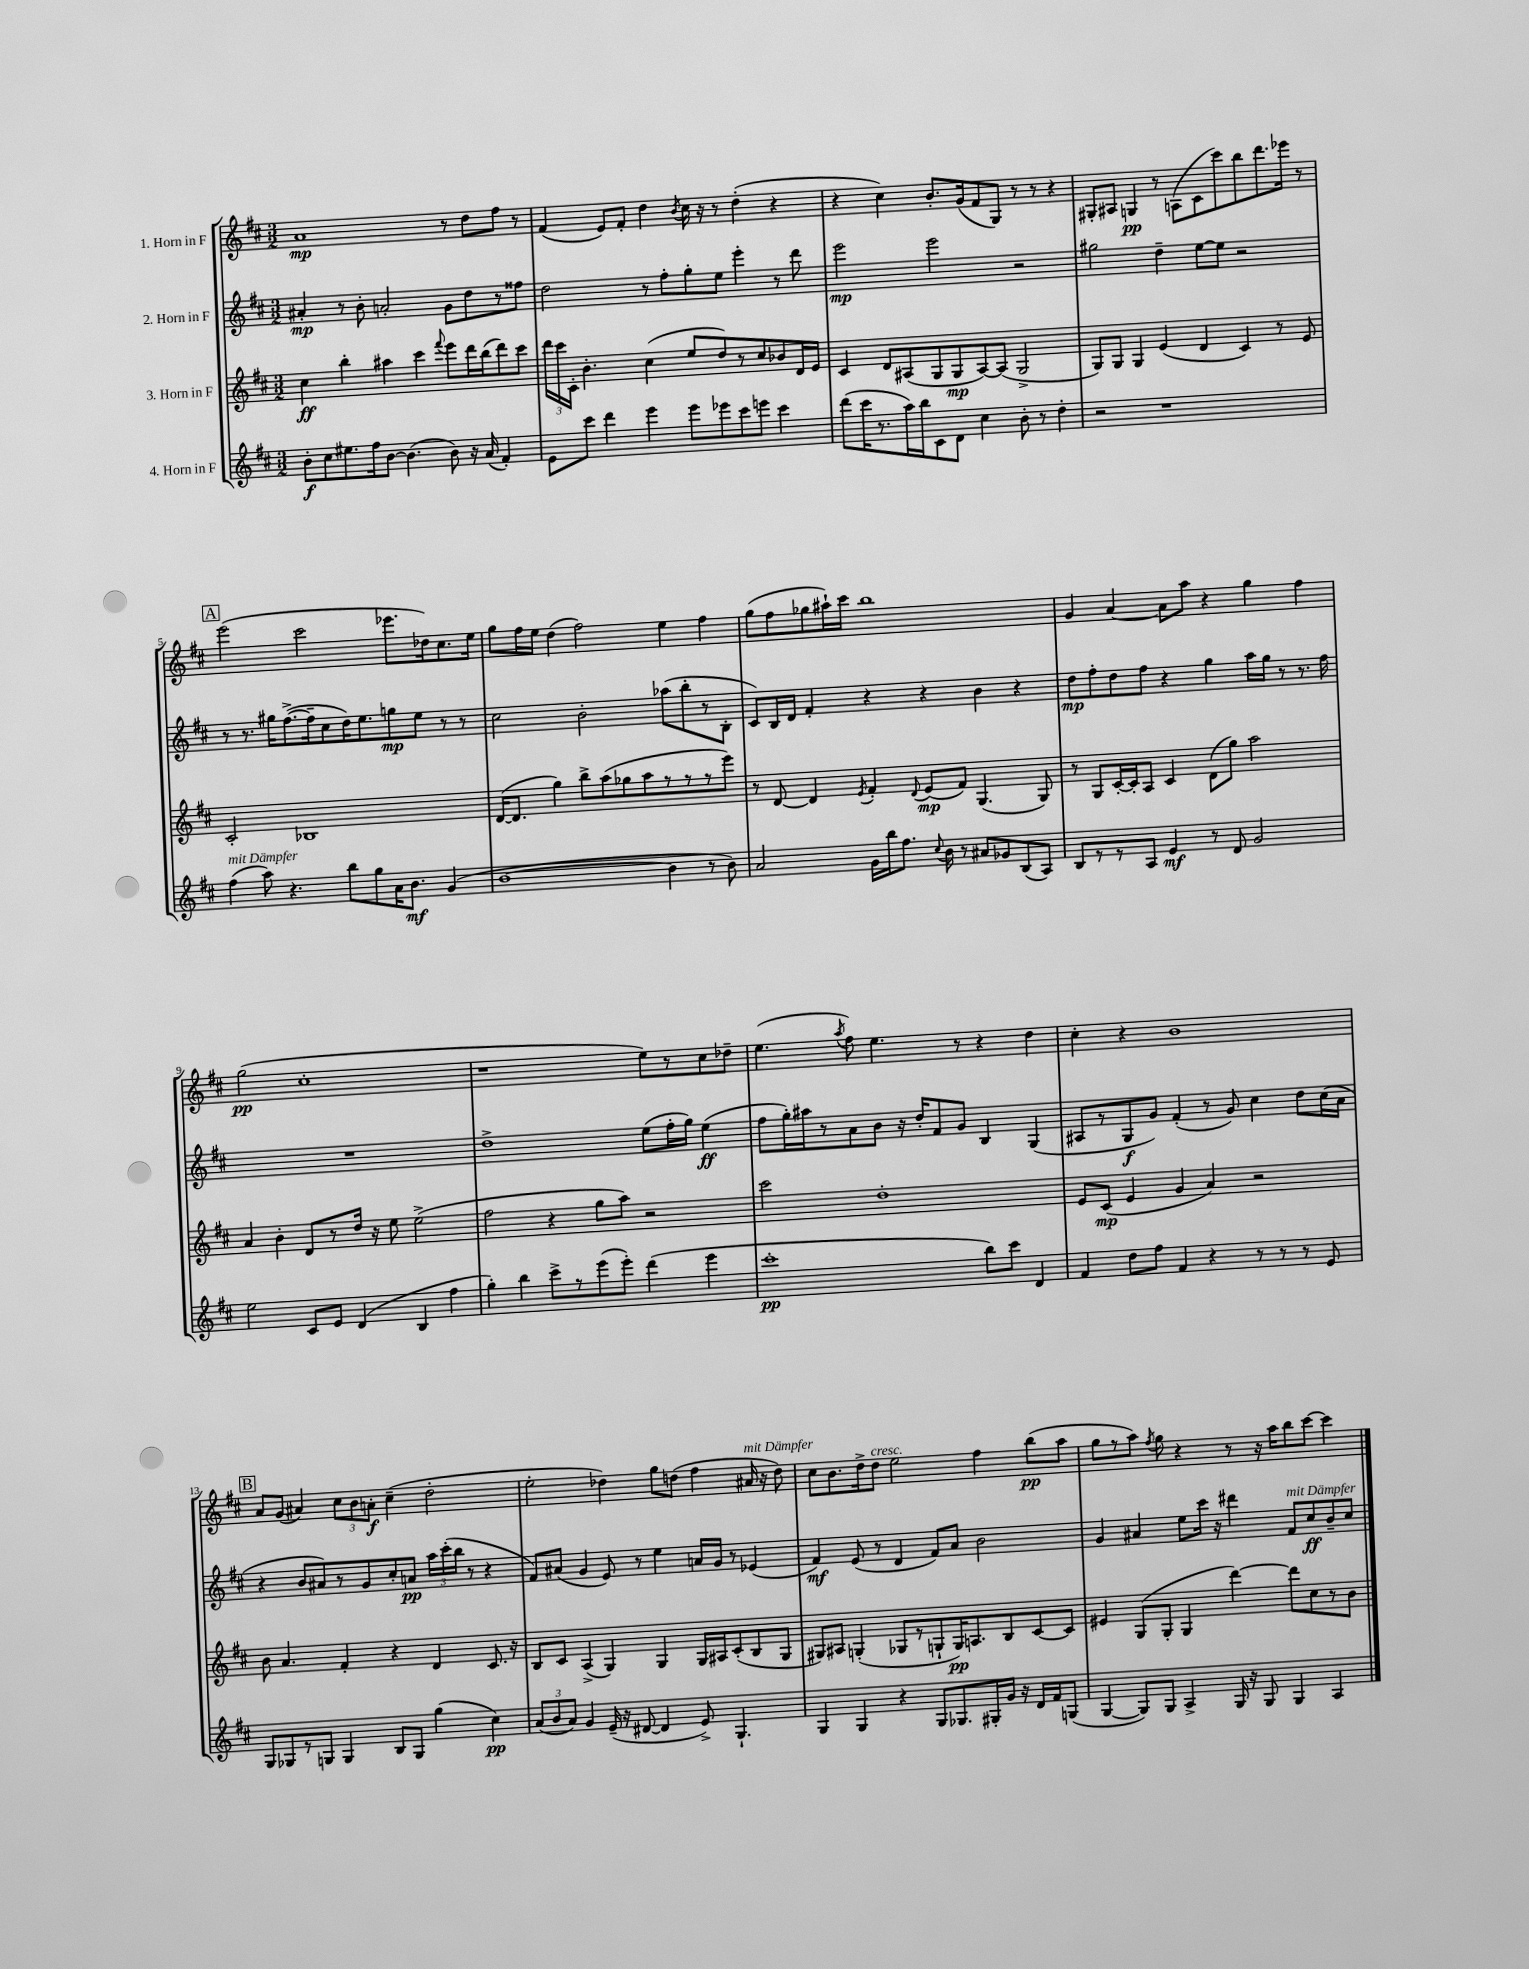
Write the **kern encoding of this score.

**kern	**dynam	**kern	**dynam	**kern	**dynam	**kern	**dynam
*part4	*part4	*part3	*part3	*part2	*part2	*part1	*part1
*staff4	*staff4	*staff3	*staff3	*staff2	*staff2	*staff1	*staff1
*I"4. Horn in F	*	*I"3. Horn in F	*	*I"2. Horn in F	*	*I"1. Horn in F	*
*clefG2	*	*clefG2	*	*clefG2	*	*clefG2	*
*k[f#c#]	*	*k[f#c#]	*	*k[f#c#]	*	*k[f#c#]	*
*M3/2	*	*M3/2	*	*M3/2	*	*M3/2	*
=1	=1	=1	=1	=1	=1	=1	=1
8b'\L	f	4cc#\	ff	4a#X'/	mp	1a	mp
8cc#\	.	.	.	.	.	.	.
8.ee#X\	.	4bb'\	.	8r	.	.	.
.	.	.	.	8b'\	.	.	.
16ff#\k	.	.	.	.	.	.	.
[8b\J	.	4aa#X\	.	2an'/	.	.	.
(4.b\]	.	.	.	.	.	.	.
.	.	4ccc#\	.	.	.	.	.
.	.	8qqfff#/	.	.	.	.	.
8b\)	.	8eee\L	.	8g\L	.	8r	.
16r	.	16ddd\L	.	8dd\	.	8dd\L	.
(16a/	.	(16bb\J	.	.	.	.	.
4f#'/)	.	8ddd\)	.	8r	.	8ff#\J	.
.	.	8ccc#\J	.	8ff##X\J	.	8r	.
=2	=2	=2	=2	=2	=2	=2	=2
8e\L	.	24ddd\LL	.	2dd\	.	(4f#/	.
.	.	24ccc#\	.	.	.	.	.
.	.	24c#'\JJ	.	.	.	.	.
8ccc#\J	.	4.b'\	.	.	.	.	.
4ddd\	.	.	.	.	.	8e/L)	.
.	.	.	.	.	.	8f#'/J	.
4eee\	.	(4cc#\	.	8r	.	4dd\	.
.	.	.	.	8ff#'\L	.	.	.
.	.	.	.	.	.	8qb/	.
8eee\L	.	8ee/L	.	8gg'\	.	16cc#\	.
.	.	.	.	.	.	16r	.
8eee-X\	.	8dd/)	.	8ee\J	.	8r	.
8ccc#\	.	8r	.	4eee'\	.	(4dd'\	.
8eeen\J	.	8cc#/	.	.	.	.	.
4ccc#\	.	8b-X/	.	8r	.	4r	.
.	.	16d/L	.	8ddd\	.	.	.
.	.	16e/JJ	.	.	.	.	.
=3	=3	=3	=3	=3	=3	=3	=3
(8ddd\L	.	4c#/	.	2eee\	mp	4r	.
16ccc#\K	.	.	.	.	.	.	.
8.r	.	.	.	.	.	.	.
.	.	8d/L	.	.	.	4cc#\)	.
16aa\L)	.	(8A#X/	.	.	.	.	.
16bb\J	.	.	.	.	.	.	.
8c#\	.	8G/	.	2eee\	.	8.b'/L	.
8d\J	.	8G/	mp	.	.	.	.
.	.	.	.	.	.	(16g/k	.
4cc#\	.	[8A#/)	.	.	.	8f#/	.
.	.	(8A#/J]	.	.	.	8G/J)	.
8b'\	.	2G^/	.	2r	.	8r	.
8r	.	.	.	.	.	8r	.
4dd'\	.	.	.	.	.	4r	.
=4	=4	=4	=4	=4	=4	=4	=4
2r	.	8G/L)	.	2gg#X\	.	8G#X'/L	.
.	.	8G/J	.	.	.	8A#X/J	.
.	.	4G/	.	.	.	4Gn/	pp
1r	.	(4e/	.	4dd~\	.	8r	.
.	.	.	.	.	.	(8An\L	.
.	.	4d/	.	[8ee\L	.	8c#\	.
.	.	.	.	8ee\J]	.	8ccc#\)	.
.	.	4c#/)	.	2r	.	8bb\	.
.	.	.	.	.	.	8.ddd\	.
.	.	8r	.	.	.	.	.
.	.	.	.	.	.	16eee-X\Jk	.
.	.	8e/	.	.	.	8r	.
!!LO:LB:g=z
!!LO:REH:place=s1:t=A
=5	=5	=5	=5	=5	=5	=5	=5
!LO:TX:a:i:t=mit Dämpfer	!	!	!	!	!	!	!
(4ff#\	.	2c#'/	.	8r	.	(2eee\	.
.	.	.	.	8.r	.	.	.
8aa\)	.	.	.	.	.	.	.
.	.	.	.	16gg#X\KL	.	.	.
4.r	.	.	.	([8.ff#^\	.	.	.
.	.	1B-X	.	.	.	2ccc#\	.
.	.	.	.	16ff#~\k]	.	.	.
.	.	.	.	8cc#\	.	.	.
8bb\L	.	.	.	16dd\K)	.	.	.
.	.	.	.	8.ee\	.	.	.
8gg\	.	.	.	.	.	.	.
16a\K	.	.	.	8ggn\	mp	8.eee-X\L	.
8.b\J	mf	.	.	.	.	.	.
.	.	.	.	8ee\J	.	.	.
.	.	.	.	.	.	16dd-X\k)	.
(4g/	.	.	.	8r	.	8.cc#\	.
.	.	.	.	8r	.	.	.
.	.	.	.	.	.	16ee\Jk	.
=6	=6	=6	=6	=6	=6	=6	=6
[1b	.	([16d/KL	.	2cc#\	.	8gg\L	.
.	.	8.d/J]	.	.	.	.	.
.	.	.	.	.	.	16ff#\L	.
.	.	.	.	.	.	16ee\JJ	.
.	.	4gg\)	.	.	.	(4dd\	.
.	.	8bb^\L	.	2b'\	.	2ff#\)	.
.	.	(8aa\	.	.	.	.	.
.	.	8gg-X\	.	.	.	.	.
.	.	8aa\	.	.	.	.	.
4b\]	.	8r	.	(8aa-X\L	.	4ee\	.
.	.	8r	.	8bb'\	.	.	.
8r	.	8r	.	8r	.	4ff#\	.
8b\)	.	8eee\J)	.	8B'\J	.	.	.
=7	=7	=7	=7	=7	=7	=7	=7
2a/	.	8r	.	8c#/L)	.	(8gg\L	.
.	.	[8d/	.	16B/L	.	8ff#\	.
.	.	.	.	16d/JJ	.	.	.
.	.	4d/]	.	4f#'/	.	8gg-X\	.
.	.	.	.	.	.	16aa#X`\L)	.
.	.	.	.	.	.	16ccc#\JJ	.
.	.	8qe/	.	.	.	.	.
16g\LL	.	4f#'/	.	4r	.	1bb	.
16bb\J	.	.	.	.	.	.	.
8.ff#\J	.	.	.	.	.	.	.
.	.	8qqd/	.	.	.	.	.
.	.	(8e/L	mp	4r	.	.	.
8qqcc#/	.	.	.	.	.	.	.
16b\	.	.	.	.	.	.	.
8r	.	8f#/J)	.	.	.	.	.
8a#X/L	.	(4.G/	.	4b\	.	.	.
8g-X/	.	.	.	.	.	.	.
(8B/	.	.	.	4r	.	.	.
8A/J)	.	8G/)	.	.	.	.	.
=8	=8	=8	=8	=8	=8	=8	=8
8B/L	.	8r	.	8dd\L	mp	4g/	.
8r	.	8G/L	.	8ff#'\	.	.	.
8r	.	[16c#'/L	.	8dd\	.	[4a/	.
.	.	16c#'/J]	.	.	.	.	.
8A/J	.	8A/J	.	8ff#\J	.	.	.
4e/	mf	4c#/	.	4r	.	8a\L]	.
.	.	.	.	.	.	8aa\J	.
8r	.	(8d\L	.	4gg\	.	4r	.
8d/	.	8gg\J)	.	.	.	.	.
2g/	.	2aa\	.	16aa\LL	.	4gg\	.
.	.	.	.	16gg\JJ	.	.	.
.	.	.	.	8r	.	.	.
.	.	.	.	8.r	.	4ff#\	.
.	.	.	.	16ff#\	.	.	.
!!LO:LB:g=z
=9	=9	=9	=9	=9	=9	=9	=9
2ee\	.	4a/	.	1.r	.	(2gg\	pp
.	.	4b'\	.	.	.	.	.
8c#/L	.	8d/L	.	.	.	1cc#'	.
8e/J	.	8r	.	.	.	.	.
(4d/	.	16dd/Jk	.	.	.	.	.
.	.	16r	.	.	.	.	.
.	.	8ee\	.	.	.	.	.
4B/	.	(2ee^\	.	.	.	.	.
4ff#\	.	.	.	.	.	.	.
=10	=10	=10	=10	=10	=10	=10	=10
4gg'\)	.	2ff#\	.	1dd^	.	1r	.
4bb\	.	.	.	.	.	.	.
8ccc#^\L	.	4r	.	.	.	.	.
8r	.	.	.	.	.	.	.
(8eee\	.	8gg\L	.	.	.	.	.
8eee'\J)	.	8aa\J)	.	.	.	.	.
(4ddd\	.	2r	.	(8ee\L	.	8ee\L)	.
.	.	.	.	16ff#'\L	.	8r	.
.	.	.	.	16gg\JJ)	.	.	.
4eee\	.	.	.	(4ee\	ff	8cc#\	.
.	.	.	.	.	.	8dd-X~\J	.
=11	=11	=11	=11	=11	=11	=11	=11
1ccc#'	pp	2ccc#\	.	8ff#\L	.	(4.ee\	.
.	.	.	.	16gg'\L)	.	.	.
.	.	.	.	16aa#X\J	.	.	.
.	.	.	.	8r	.	.	.
.	.	.	.	.	.	8qaa/	.
.	.	.	.	8a\	.	8ff#\)	.
.	.	1dd'	.	8b\J	.	4.ee\	.
.	.	.	.	16r	.	.	.
.	.	.	.	16dd'/KL	.	.	.
.	.	.	.	8f#/	.	.	.
.	.	.	.	8g/J	.	8r	.
8bb\L)	.	.	.	4B/	.	4r	.
8ccc#\J	.	.	.	.	.	.	.
4d/	.	.	.	(4G/	.	4dd\	.
=12	=12	=12	=12	=12	=12	=12	=12
4f#/	.	8e/L	.	8A#X/L	.	4cc#'\	.
.	.	(8c#/J	mp	8r	.	.	.
8dd\L	.	4e/	.	8G/	f	4r	.
8ff#\J	.	.	.	8g/J)	.	.	.
4f#/	.	4g/	.	(4f#'/	.	1b	.
4r	.	4a/)	.	8r	.	.	.
.	.	.	.	8g/)	.	.	.
8r	.	2r	.	4cc#\	.	.	.
8r	.	.	.	.	.	.	.
8r	.	.	.	8dd\L	.	.	.
8e/	.	.	.	(16cc#\L	.	.	.
.	.	.	.	16a\JJ	.	.	.
!!LO:LB:g=z
!!LO:REH:place=s1:t=B
=13	=13	=13	=13	=13	=13	=13	=13
8G/L	.	8b\	.	4r	.	8a/L	.
8G-X/	.	4.a/	.	.	.	(8g/J	.
8r	.	.	.	8b/L	.	4a#X/)	.
8Gn/J	.	.	.	8a#X/)	.	.	.
4G/	.	4f#'/	.	8r	.	12cc#\L	.
.	.	.	.	.	.	12b\	.
.	.	.	.	8g/	.	.	.
.	.	.	.	.	.	12an'\J	f
8B/L	.	4r	.	8cc#'/	.	(4cc#~\	.
8G/J	.	.	.	8an/J	pp	.	.
(4gg\	.	4d/	.	24aa\LL	.	2dd'\	.
.	.	.	.	(24ccc#'\	.	.	.
.	.	.	.	24bb\JJ	.	.	.
.	.	.	.	8r	.	.	.
4cc#\)	pp	8.c#/	.	4r	.	.	.
.	.	16r	.	.	.	.	.
=14	=14	=14	=14	=14	=14	=14	=14
(12a/L	.	8B/L	.	8f#/L)	.	2ee'\	.
12b/	.	.	.	.	.	.	.
.	.	8c#/J	.	(8a#X/J	.	.	.
12a/J)	.	.	.	.	.	.	.
4g/	.	(4A^/	.	4g/	.	.	.
(16e~/	.	4G/)	.	8e/)	.	4dd-X\)	.
16r	.	.	.	.	.	.	.
[8d#X/	.	.	.	8r	.	.	.
4d#/]	.	4G/	.	4ee\	.	8gg\L	.
.	.	.	.	.	.	(8ddn\J	.
8e^/)	.	16G/LL	.	16an/LL	.	4ff#\	.
.	.	16A#X/J	.	16g/JJ	.	.	.
4.G`/	.	(8c#'/	.	8r	.	.	.
!	!	!	!	!	!	!LO:TX:a:i:t=mit Dämpfer	!
.	.	8B/	.	(4e-X/	.	16a#X/	.
.	.	.	.	.	.	16r	.
.	.	8G/J	.	.	.	8dd\)	.
=15	=15	=15	=15	=15	=15	=15	=15
4G/	.	8G#X/L)	.	4f#/)	mf	8cc#\L	.
.	.	8A#X/J	.	.	.	8.b\	.
4G/	.	(4Gn'/	.	(8e/	.	.	.
.	.	.	.	.	.	16dd^\k	.
!	!	!	!	!	!	!LO:TX:a:i:t=cresc.	!
.	.	.	.	8r	.	8dd\J	.
4r	.	8G-X/L	.	4d/	.	2ee\	.
.	.	8r	.	.	.	.	.
8G/L	.	8Gn`/	.	8f#/L)	.	.	.
8.G-X/	.	16G/K)	pp	8a/J	.	.	.
.	.	8.An/	.	.	.	.	.
.	.	.	.	2b\	.	4ff#\	.
16G#X'/L	.	.	.	.	.	.	.
16g/JJ	.	8B/	.	.	.	.	.
16r	.	.	.	.	.	.	.
16d/LL	.	[8c#/	.	.	.	(8bb\L	pp
16f#/J	.	.	.	.	.	.	.
(8Gn/J	.	8c#/J]	.	.	.	8aa\J	.
=16	=16	=16	=16	=16	=16	=16	=16
[4G/	.	4e#X/	.	4g/	.	8gg\L	.
.	.	.	.	.	.	8r	.
8G/L])	.	(8G/L	.	4a#X/	.	8aa\J)	.
.	.	.	.	.	.	8qff#/	.
8G/J	.	8G'/J	.	.	.	8gg\	.
4A^/	.	4G/	.	8ee\L	.	4r	.
.	.	.	.	16ccc#\Jk	.	.	.
.	.	.	.	16r	.	.	.
16G/	.	[4ddd\)	.	4ddd#X\	.	8r	.
16r	.	.	.	.	.	.	.
8G/	.	.	.	.	.	16r	.
.	.	.	.	.	.	16aa\KL	.
!	!	!	!	!LO:TX:a:i:t=mit Dämpfer	!	!	!
4G/	.	8ddd\L]	.	8f#/L	.	8bb\	.
.	.	8cc#\	.	8cc#/	ff	[8ccc#\J	.
4A/	.	8r	.	8b~/	.	4ccc#\]	.
.	.	8b\J	.	8cc#/J	.	.	.
==	==	==	==	==	==	==	==
*-	*-	*-	*-	*-	*-	*-	*-
